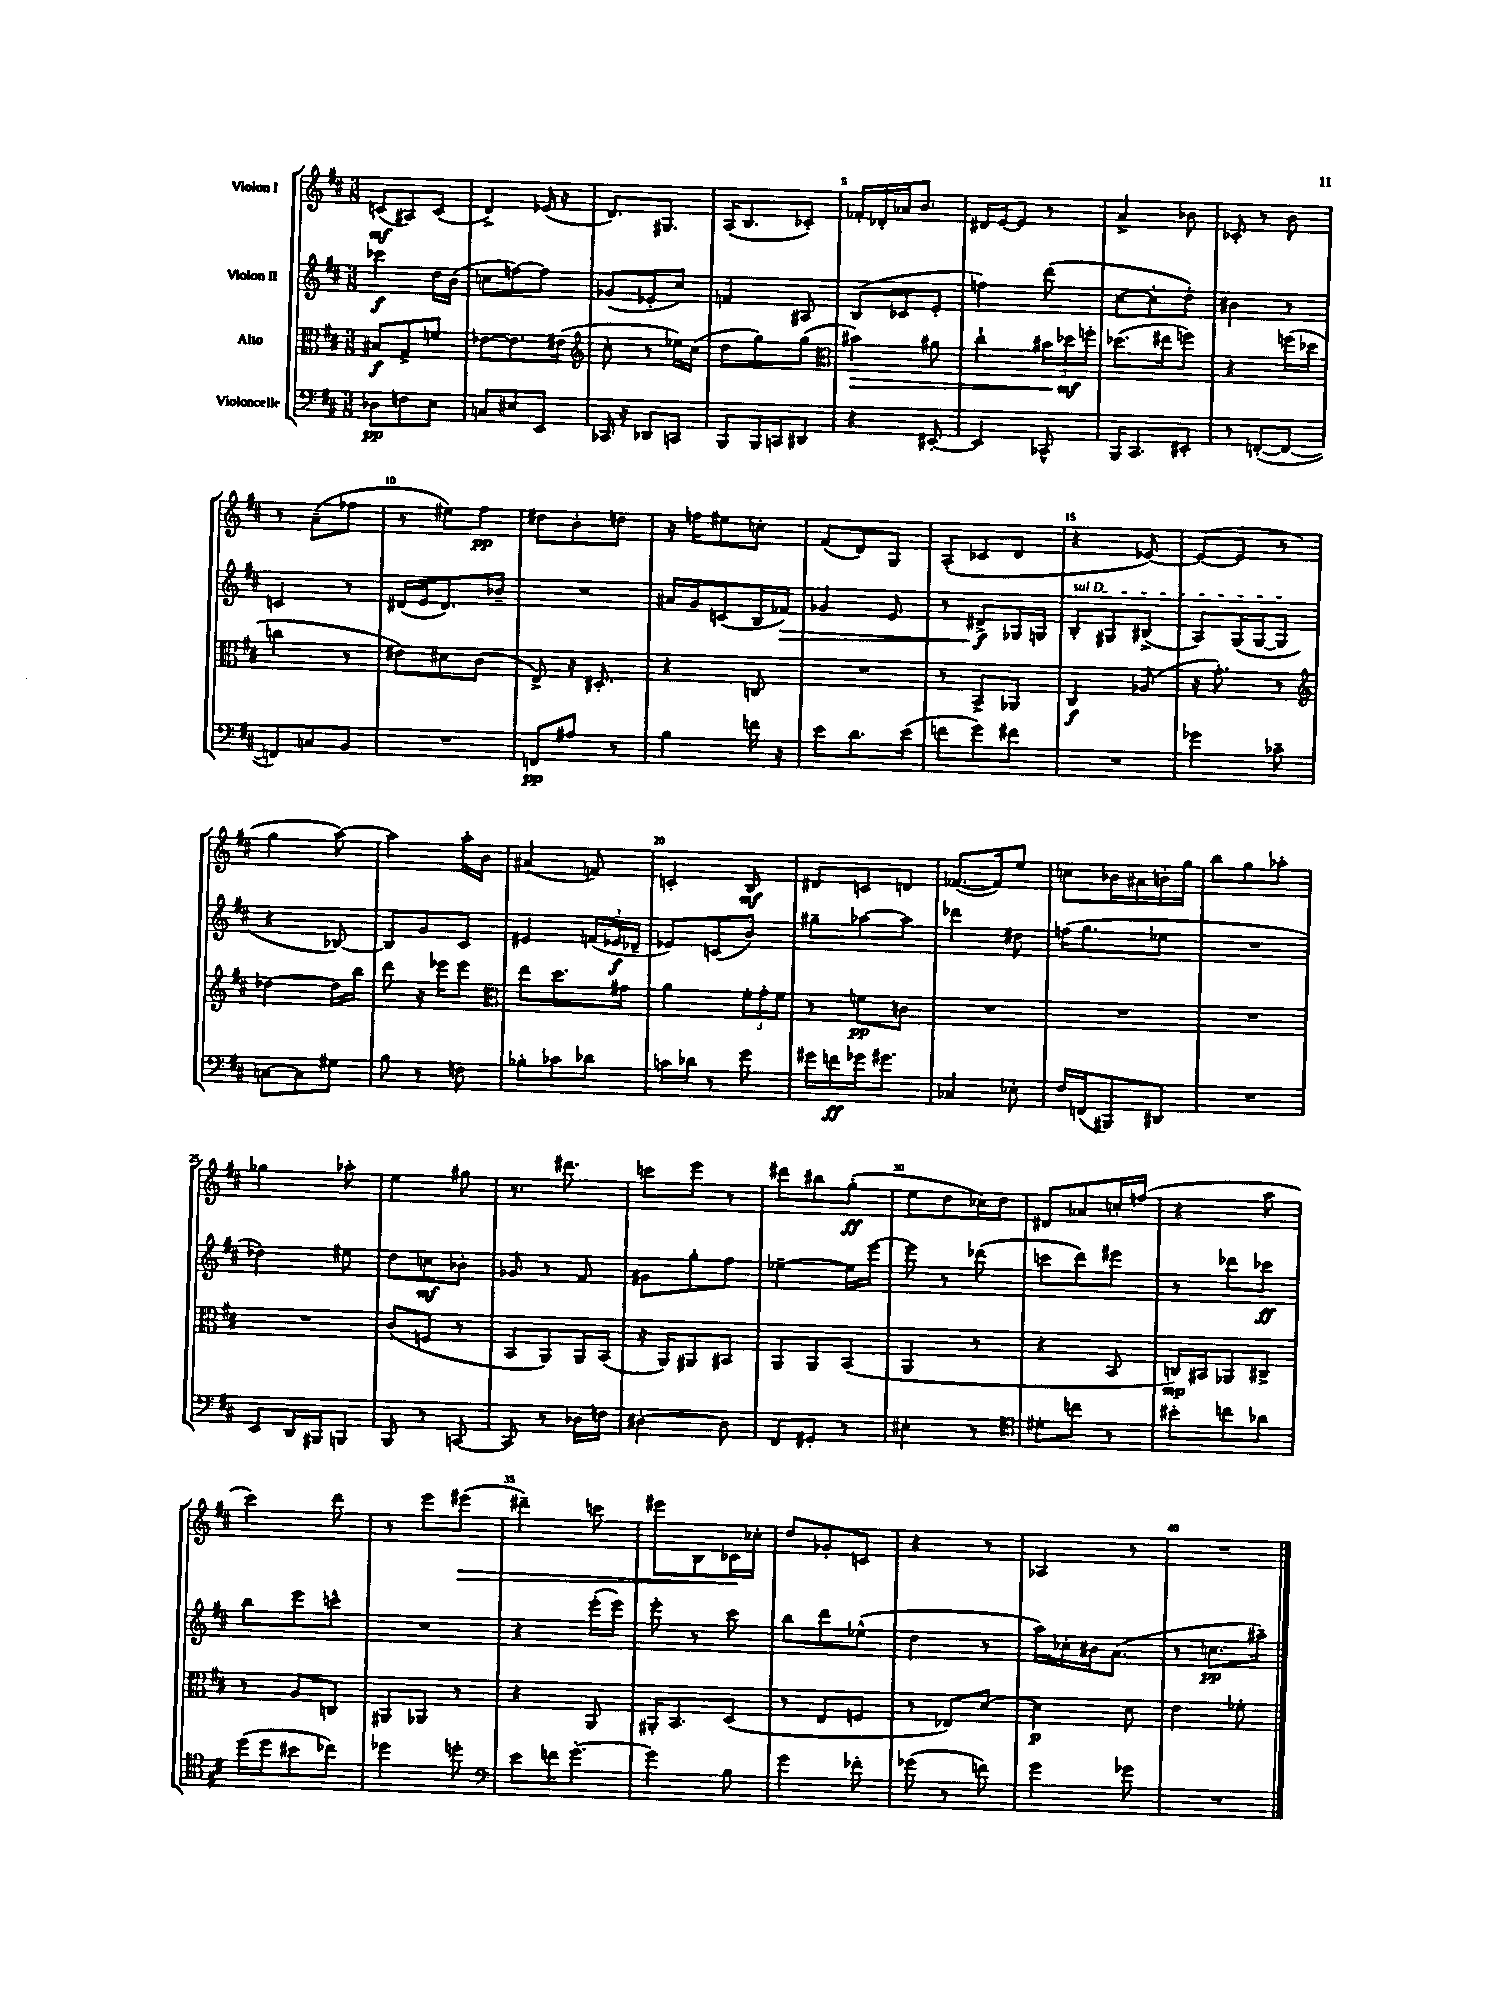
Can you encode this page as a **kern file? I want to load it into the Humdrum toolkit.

**kern	**kern	**kern	**kern
*staff4	*staff3	*staff2	*staff1
*clefF4	*clefC3	*clefG2	*clefG2
*k[f#c#]	*k[f#c#]	*k[f#c#]	*k[f#c#]
*M3/8	*M3/8	*M3/8	*M3/8
8D-	8B#	4ccc-	(8c
8F	8G^	.	8A#)
8E	8f	16dd	(8c
.	.	(16b	.
=	=	=	=
8C	[8e-	8cc	4d^)
8E#	8.e-]	[8ff)	.
8EE	.	8ff]	(16e-
.	(16e#	.	16r
=	=	=	=
*	*clefG2	*	*
16CC-	8cc#'	(8g-	8.d)
16r	.	.	.
8DD-	8r	8e-'	.
.	.	.	8.G#
8CC	16ee-)	8cc#)	.
.	(16cc#	.	.
=	=	=	=
8BBB	8dd	4f	(16A
.	.	.	8.B
16BBB	8gg)	.	.
16CC	.	.	.
8DD#	(8gg	8A#	8c-')
=	=	=	=
*	*clefC3	*	*
4r	4b#)	(8B	16f-'
.	.	.	16d-'
.	.	8c-	16a-
.	.	.	8.b
[8EE#'	8a#	8e'	.
=	=	=	=
4EE#]	4cc#`	4ff)	16d#
.	.	.	[16e
.	.	.	8e]
8CC-^^	24b#	(8ddd	8r
.	24dd-	.	.
.	24ff'	.	.
=	=	=	=
16BBB	(8.dd-	[8cc#	4a^
8.CC#	.	.	.
.	.	8cc#']	.
.	16ee#	.	.
8EE#'	8ff)	8dd')	8b-
=	=	=	=
8r	4r	4b#	8c-'
([8FF'	.	.	8r
8FF_	(16ff	8r	8b
.	16dd-	.	.
=	=	=	=
8FF])	4cc	4c	8r
8C	.	.	(8a~
8BB	8r	8r	8ff-
=	=	=	=
4.r	8e#)	(16d#	8r
.	.	16e	.
.	8d#	8.d#)	8ee#)
.	(8c#	.	8ff#
.	.	16b-~	.
=	=	=	=
8FF	8E^)	4.r	8dd#
8A#	16r	.	8b'
.	8.D#'	.	.
8r	.	.	8dd
=	=	=	=
4B	4r	16a#	16r
.	.	16g	16ff
.	.	(8c	8ee#
16f	8C	16B	8cc'
16r	.	16f-)	.
=	=	=	=
8e	4.r	4g-	(8f#
8.d	.	.	8d)
.	.	8e	8G
(16e	.	.	.
=	=	=	=
8f	8r	8r	(8A'
8g)	8BB^	8d#^	8c-
8f#	8AA-	16G-	8d
.	.	16G	.
=	=	=	=
4.r	4C#	8B'	4r
.	.	8G#	.
.	(8A-	(8B#^	[8e-)
=	=	=	=
4g-	16r	8A)	(8e-_
.	8.g')	.	.
.	.	(16G	8e-]
.	.	[16G	.
8c-~	8r	8G]	8r
=	=	=	=
*	*clefG2	*	*
[8C	[4dd-	4r	4gg
8C]	.	.	.
8G#	16dd-]	[8B-)	[8aa)
.	16bb	.	.
=	=	=	=
8B	8ddd	8B-]	4aa]
8r	16r	8g	.
.	16eee-	.	.
8F	8eee-	8c#	16aa'
.	.	.	16b
=	=	=	=
*	*clefC3	*	*
8B-'	8ee	4e#	(4a#
8c-	8.dd	.	.
8d-	.	(24f	8f)
.	.	24e-	.
.	16g#	.	.
.	.	24d-~	.
=	=	=	=
16c	4a	8e-)	4c'
16d-	.	.	.
8r	.	(8c	.
8g	24f#'	8b)	8B
.	24g'	.	.
.	24f#	.	.
=	=	=	=
16g#	8r	8gg#~	8d#
16f	.	.	.
16g-	8f	[8aa-	8c
8.g#	.	.	.
.	8c	8aa-]	8d
=	=	=	=
4C-	4.r	4ddd-	([8.f-
.	.	.	16f-])
8E-'	.	8dd#	8ee
=	=	=	=
16F#	4.r	(16ff	8cc
(16FF	.	8.gg	.
8BBB#)	.	.	16b-
.	.	.	16a#
8DD#	.	8ee-	16b'
.	.	.	16gg
=	=	=	=
4.r	4.r	4.r	8bb
.	.	.	8gg
.	.	.	8aa-'
=	=	=	=
8EE	4.r	4dd-)	4gg-
16DD	.	.	.
16BBB#	.	.	.
8BBB	.	8ee#	8aa-'
=	=	=	=
8BBB	(8c#	8dd	4ee
8r	8F	8cc	.
[8CC	8r	8b-'	8gg#
=	=	=	=
8CC]	8BB	8g-	8.r
8r	8AA)	8r	.
.	.	.	8.ddd#
16D-	16AA	8f#	.
16F	(16BB	.	.
=	=	=	=
[4D#'	16r	8g#	8ccc
.	16AA)	.	.
.	8AA#	8gg'	8eee
8D#]	8BB#	8ff#	8r
=	=	=	=
8FF#	8AA	[4ee-~	8ddd#
8GG#'	8AA	.	8bb#
8r	(8BB	16ee-]	(8gg'
.	.	[16eee	.
=	=	=	=
4E#'	4AA	8eee]	8ee
.	.	8r	8dd
8r	8r	(8ddd-	16cc-)
.	.	.	16dd
=	=	=	=
*clefC4	*	*	*
8d#'	4r	8ccc	8d#
8cc	.	8ddd)	8a-
8r	8BB	8eee#	16cc'
.	.	.	(16ff
=	=	=	=
8b#'	16C)	8r	4r
.	16BB#	.	.
8cc	8AA-	8ddd-	.
8a-	8C#^	8ccc-	8aa
=	=	=	=
(16dd	8r	8bb	4ccc#)
16dd	.	.	.
8b#	8A	8eee	.
8cc-)	8C	8ccc^^	8ddd
=	=	=	=
4dd-	8AA#	4.r	8r
.	8AA-	.	8eee
8dd'	8r	.	(8eee#
=	=	=	=
*clefF4	*	*	*
8e	4r	4r	4ddd#~)
16f	.	.	.
[8.g'	.	.	.
.	8AA	(16eee'	8ccc
.	.	16eee)	.
=	=	=	=
4g]	16AA#'	8eee'	8eee#
.	8.BB	.	.
.	.	8r	8B
8B	(8D	8ccc#	16c-
.	.	.	16cc-'
=	=	=	=
4g	8r	8bb	8dd
.	8E	8ddd	8g-'
8f-'	8F	(8ee-^^	8c
=	=	=	=
(8g-	8r	4dd	4r
8r	8E-)	.	.
8f)	[8d	8r	8r
=	=	=	=
4g	4d]	16aa)	4A-
.	.	16cc-'	.
.	.	16b#	.
.	.	(8.a	.
8g-	8d	.	8r
=	=	=	=
4.r	4e	8r	4.r
.	.	8.cc	.
.	8f-'	.	.
.	.	16aa#~)	.
==	==	==	==
*-	*-	*-	*-
